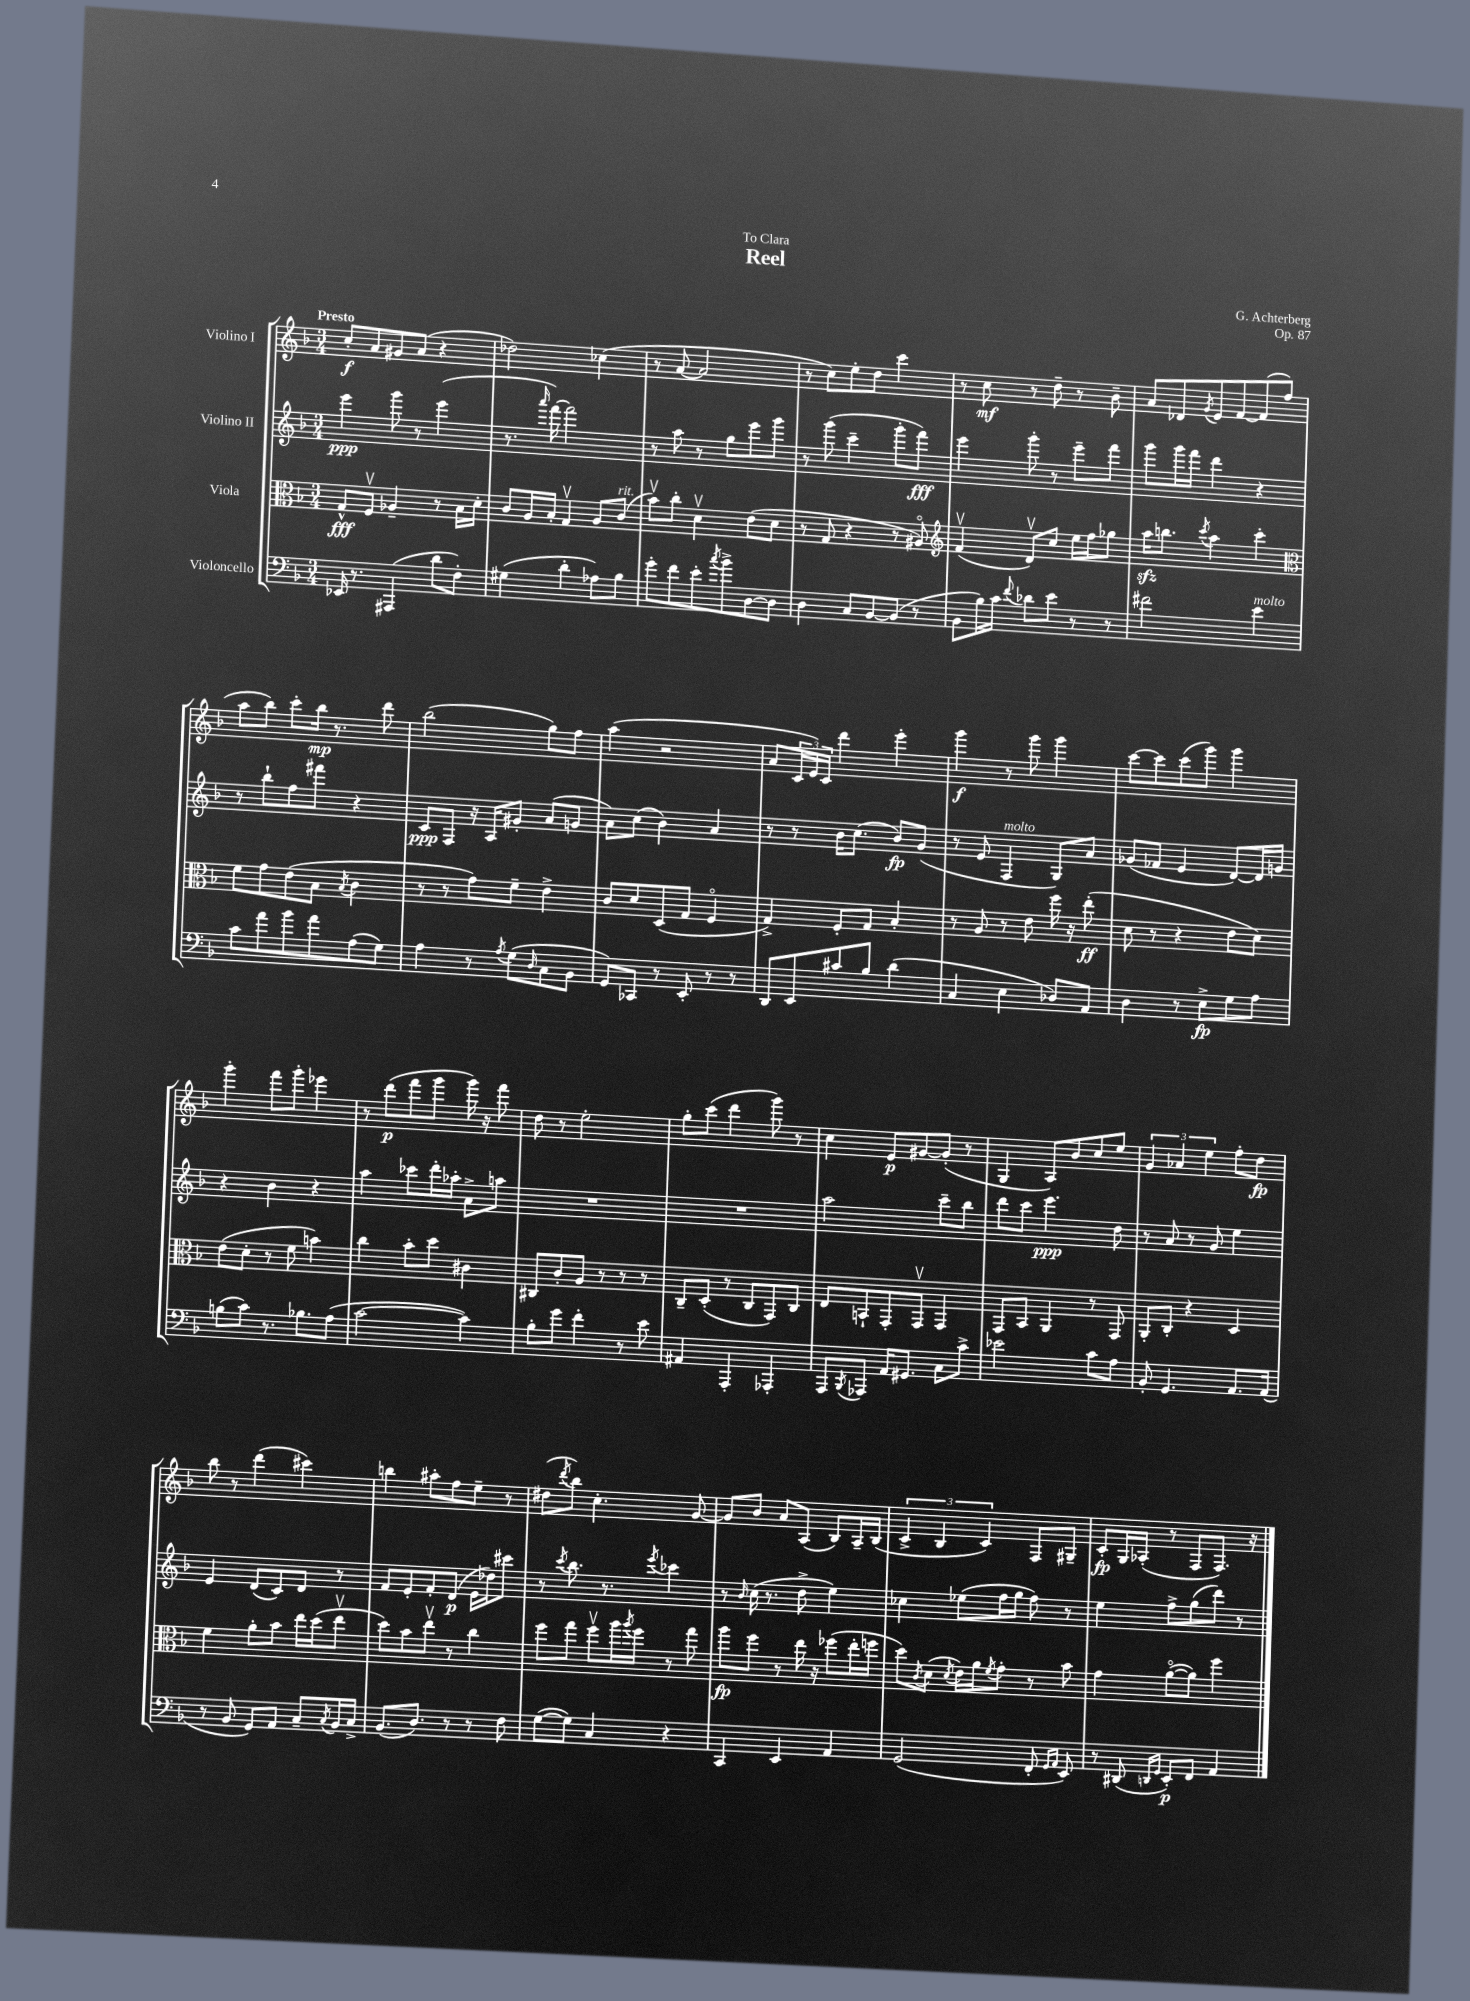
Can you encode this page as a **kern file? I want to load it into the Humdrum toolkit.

**kern	**dynam	**kern	**dynam	**kern	**dynam	**kern	**dynam
*part4	*part4	*part3	*part3	*part2	*part2	*part1	*part1
*staff4	*staff4	*staff3	*staff3	*staff2	*staff2	*staff1	*staff1
*I"Violoncello	*	*I"Viola	*	*I"Violino II	*	*I"Violino I	*
*clefF4	*	*clefC3	*	*clefG2	*	*clefG2	*
*k[b-]	*	*k[b-]	*	*k[b-]	*	*k[b-]	*
*M3/4	*	*M3/4	*	*M3/4	*	*M3/4	*
=1	=1	=1	=1	=1	=1	=1	=1
!	!	!	!	!	!	!LO:TX:a:B:t=Presto	!
16EE-X/	.	8G^^/L	fff	4eee\	ppp	8cc'/L	f
8.r	.	.	.	.	.	.	.
.	.	8Fv/J	.	.	.	8a/	.
(4AAA#X/	.	4A-X~/	.	8ggg\	.	8g#X/	.
.	.	.	.	8r	.	(8a/J	.
8d\L	.	8r	.	(4eee\	.	4r	.
8F'\J)	.	16B-\LL	.	.	.	.	.
.	.	16d'\JJ	.	.	.	.	.
=2	=2	=2	=2	=2	=2	=2	=2
(4G#X\	.	8c/L	.	8.r	.	2dd-X\)	.
.	.	16A/L	.	.	.	.	.
.	.	.	.	16qqaaa/	.	.	.
.	.	16B-'/JJ	.	[16fff\)	.	.	.
4d'\	.	4Gv/	.	2fff\]	.	.	.
8A-X\L)	.	8A/L	.	.	.	(4cc-X\	.
!	!	!LO:TX:a:i:t=rit.	!	!	!	!	!
8B-\J	.	(8c/J	.	.	.	.	.
=3	=3	=3	=3	=3	=3	=3	=3
8g'\L	.	8b-v\L)	.	8r	.	8r	.
8f\	.	8cc'\J	.	8aa\	.	[8a/	.
8e'\	.	4dv\	.	8r	.	2a/]	.
8qcc/	.	.	.	.	.	.	.
8b-^\	.	.	.	8gg\L	.	.	.
[8D\	.	(8e\L	.	8eee\	.	.	.
8D\J]	.	8d\J	.	8ggg\J	.	.	.
=4	=4	=4	=4	=4	=4	=4	=4
4D\	.	8r	.	8r	.	8r	.
.	.	8G/	.	(8ggg\	.	8cc\L)	.
8C/L	.	4r	.	4ccc~\	.	8ee'\	.
[8BB-/	.	.	.	.	.	8dd\J	.
(8BB-/J]	.	8r	.	8ggg'\L	.	4ccc\	.
8r	.	8A#X/)	.	8fff\J)	fff	.	.
=5	=5	=5	=5	=5	=5	=5	=5
*	*	*clefG2	*	*	*	*	*
8BB-\L	.	(4fv/	.	4eee\	.	8r	.
16B-\L)	.	.	.	.	.	8cc\	mf
16c\JJ	.	.	.	.	.	.	.
8qqf/	.	.	.	.	.	.	.
8d-X\L	.	8dv/L)	.	8ggg'\	.	8r	.
8e\J	.	8cc/J	.	8r	.	8dd~\	.
8r	.	16ee\LL	.	8eee~\L	.	8r	.
.	.	16ff\J	.	.	.	.	.
8r	.	8gg-X\J	.	8fff\J	.	8b-~\	.
=6	=6	=6	=6	=6	=6	=6	=6
2f#X\	.	16aazz\KL	.	8ggg\L	.	8a/L	.
.	.	8.bbn\J	.	.	.	.	.
.	.	.	.	16ggg\L	.	8d-X/	.
.	.	.	.	16fff\JJ	.	.	.
.	.	8qccc/	.	.	.	8qg/	.
.	.	4aa\	.	4ddd\	.	8e/	.
.	.	.	.	.	.	[8f/	.
!LO:TX:a:i:t=molto	!	!	!	!	!	!	!
4e\	.	4ccc'\	.	4r	.	(8f/]	.
.	.	.	.	.	.	8ff/J	.
!!LO:LB:g=z
=7	=7	=7	=7	=7	=7	=7	=7
*	*	*clefC3	*	*	*	*	*
8c\L	.	8f\L	.	8r	.	8aa\L	.
8a\	.	8g\	.	8bb-`\L	.	8bb-\J)	.
8b-\	.	(8e\	.	8ff\	.	8ccc'\L	.
8a\	.	8B-\J	.	8fff#X\J	.	16bb-\Jk	mp
.	.	.	.	.	.	8.r	.
.	.	8qB-/	.	.	.	.	.
(8A\	.	4c\	.	4r	.	.	.
8G\J)	.	.	.	.	.	8ddd\	.
=8	=8	=8	=8	=8	=8	=8	=8
4A\	.	8r	.	8c/L	ppp	(2bb-\	.
.	.	8r	.	8F/J	.	.	.
8r	.	8g\L)	.	16r	.	.	.
.	.	.	.	16A/KL	.	.	.
8qA/	.	.	.	.	.	.	.
(8G\L	.	8f~\J	.	8g#X'/J	.	.	.
16qqD/	.	.	.	.	.	.	.
8C\	.	4e^\	.	(8a/L	.	8gg\L)	.
8BB-\J	.	.	.	8gn/J	.	8ff\J	.
=9	=9	=9	=9	=9	=9	=9	=9
8GG/L)	.	8c/L	.	8a\L)	.	(4aa\	.
8CC-X/J	.	8d/	.	(8cc\J	.	.	.
8r	.	(8D/	.	4b-\)	.	2r	.
8EE'/	.	8G/J	.	.	.	.	.
8r	.	4F/	.	4a/	.	.	.
8r	.	.	.	.	.	.	.
=10	=10	=10	=10	=10	=10	=10	=10
8DD/L	.	4G^/)	.	8r	.	8a/L	.
8EE/	.	.	.	8r	.	24c/L	.
.	.	.	.	.	.	24e/)	.
.	.	.	.	.	.	24c/JJ	.
8c#X/	.	8F'/L	.	16b-\KL	.	4ddd\	.
.	.	.	.	(8.cc\J	.	.	.
8B-/J	.	8G/J	.	.	.	.	.
(4d\	.	4B-'/	.	8b-/L)	fp	4eee'\	.
.	.	.	.	(8g/J	.	.	.
=11	=11	=11	=11	=11	=11	=11	=11
4C/	.	8r	.	8r	.	4ggg\	f
.	.	8A/	.	8e/	.	.	.
!	!	!	!	!LO:TX:a:i:t=molto	!	!	!
4E\	.	8r	.	4F/	.	8r	.
.	.	8e\	.	.	.	8ggg\	.
8D-X/L)	.	16ff\	.	8G/L)	.	4ggg\	.
.	.	16r	.	.	.	.	.
8AA/J	.	(8ee'\	ff	8a/J	.	.	.
=12	=12	=12	=12	=12	=12	=12	=12
4D\	.	8d\	.	(8g-X/L	.	[8ccc\L	.
.	.	8r	.	8f-X/J	.	8ccc\]	.
8r	.	4r	.	4e/	.	(8ccc\	.
8E^\L	fp	.	.	.	.	8ggg\J)	.
8G\	.	8e\L	.	[8d/L)	.	4ggg\	.
8A\J	.	8d\J)	.	16d/L]	.	.	.
.	.	.	.	16gn/JJ	.	.	.
!!LO:LB:g=z
=13	=13	=13	=13	=13	=13	=13	=13
(8Bn\L	.	(8e\L	.	4r	.	4ggg'\	.
8c\J)	.	8d'\J	.	.	.	.	.
8.r	.	8r	.	4b-\	.	8fff\L	.
.	.	8f\	.	.	.	8ggg'\J	.
8.B-X\L	.	.	.	.	.	.	.
.	.	4bn\)	.	4r	.	4eee-X\	.
(8A\J	.	.	.	.	.	.	.
=14	=14	=14	=14	=14	=14	=14	=14
[2c\	.	4cc\	.	4aa\	.	8r	.
.	.	.	.	.	.	(8ddd\L	p
.	.	8b-'\L	.	8ccc-X\L	.	8fff\	.
.	.	8dd\J	.	16ddd'\L	.	8ggg\J	.
.	.	.	.	16aa-X'\JJ	.	.	.
4c\])	.	4c#X\	.	8a^\L	.	16ggg\)	.
.	.	.	.	.	.	16r	.
.	.	.	.	8aan\J	.	8fff\	.
=15	=15	=15	=15	=15	=15	=15	=15
8B-'\L	.	8C#X/L	.	2.r	.	8dd\	.
8g\J	.	8c'/	.	.	.	8r	.
4f'\	.	8A/J	.	.	.	2ee'\	.
.	.	8r	.	.	.	.	.
8r	.	8r	.	.	.	.	.
8e\	.	8r	.	.	.	.	.
=16	=16	=16	=16	=16	=16	=16	=16
4AA#X/	.	8C~/L	.	2.r	.	8gg'\L	.
.	.	(8D'/J	.	.	.	(8ccc\J	.
4AAA'/	.	8r	.	.	.	4ddd\	.
.	.	8C/L	.	.	.	.	.
4AAA-X'/	.	8GG/)	.	.	.	8ggg\)	.
.	.	8C/J	.	.	.	8r	.
=17	=17	=17	=17	=17	=17	=17	=17
8AAA/L	.	8E/L	.	2aa\	.	4cc\	.
8qBBB-/	.	.	.	.	.	.	.
8AAA-X/J	.	8BBn`/	.	.	.	.	.
16AA/KL	.	8GG'/	.	.	.	8e/L	p
8.GG#X/J	.	.	.	.	.	.	.
.	.	8GGv/J	.	.	.	[8g#X/	.
8C\L	.	4GG/	.	8ccc~\L	.	(8g#'/J]	.
8c^\J	.	.	.	8bb-\J	.	8r	.
=18	=18	=18	=18	=18	=18	=18	=18
2e-X\	.	8GG/L	.	8ddd\L	.	4G/	.
.	.	8BB-/J	.	8ccc\J	.	.	.
.	.	4AA/	.	4.eee\	ppp	8A/L)	.
.	.	.	.	.	.	8b-/	.
8c\L	.	8r	.	.	.	8cc/	.
8A\J	.	8GG/	.	8dd\	.	8ee/J	.
=19	=19	=19	=19	=19	=19	=19	=19
8BB-'/	.	8AA'/L	.	8r	.	6g/	.
4.GG/	.	8C'/J	.	8a/	.	.	.
.	.	.	.	.	.	6a-X/	.
.	.	4r	.	8r	.	.	.
.	.	.	.	.	.	6ee\	.
.	.	.	.	8g/	.	.	.
8.AA/L	.	4D/	.	4ee\	.	8ff'\L	.
.	.	.	.	.	.	8dd\J	fp
(16AA/Jk	.	.	.	.	.	.	.
!!LO:LB:g=z
=20	=20	=20	=20	=20	=20	=20	=20
8r	.	4f\	.	4e/	.	8bb-\	.
8BB-/	.	.	.	.	.	8r	.
8GG/L)	.	8a'\L	.	(8d/L	.	(4ddd\	.
8AA/J	.	8b-\J	.	8c/)	.	.	.
8C~/L	.	16ee\LL	.	8d/J	.	4ccc#X\)	.
.	.	(16dd\J	.	.	.	.	.
8qC/	.	.	.	.	.	.	.
16BB-/L	.	8eev\J	.	8r	.	.	.
16C^/JJ	.	.	.	.	.	.	.
=21	=21	=21	=21	=21	=21	=21	=21
(8.BB-/L	.	8dd\L)	.	8f/L	.	4bbn\	.
.	.	8b-\	.	8e'/	.	.	.
8.D/J)	.	.	.	.	.	.	.
.	.	8eev\J	.	8f'/	.	8aa#X'\L	.
8r	.	8r	.	(8d/J	p	8ff\	.
8r	.	4cc\	.	16e\LL	.	8ee~\J	.
.	.	.	.	16dd-X\J)	.	.	.
8F\	.	.	.	8ccc#X\J	.	8r	.
=22	=22	=22	=22	=22	=22	=22	=22
([8G\L	.	8ff\L	.	8r	.	(8dd#X\L	.
.	.	.	.	8qccc/	.	8qddd/	.
8G\J])	.	8gg\J	.	8.bb-\	.	8bb-\J)	.
4C/	.	8ffv\L	.	.	.	4.cc'\	.
.	.	.	.	8.r	.	.	.
.	.	16aa\L	.	.	.	.	.
.	.	8qaa/	.	.	.	.	.
.	.	16ff\JJ	.	.	.	.	.
.	.	.	.	8qeee/	.	.	.
4r	.	8r	.	4ccc-X\	.	.	.
.	.	8gg\	.	.	.	[8g/	.
=23	=23	=23	=23	=23	=23	=23	=23
4CC/	.	8aa\L	fp	8r	.	8g/L]	.
.	.	.	.	16qqb-/	.	.	.
.	.	8ff\J	.	(16cc\	.	8b-/J	.
.	.	.	.	8.r	.	.	.
4EE/	.	8r	.	.	.	8a/L	.
.	.	16ee\	.	8dd^\	.	(8A/J	.
.	.	16r	.	.	.	.	.
4AA/	.	(8ff-X\L	.	4ee\)	.	8B-/L)	.
.	.	16ee'\L	.	.	.	16A~/L	.
.	.	16ffn\JJ	.	.	.	(16B-/JJ	.
=24	=24	=24	=24	=24	=24	=24	=24
(2GG/	.	8dd\L)	.	4cc-X\	.	6c^/	.
.	.	8qc/	.	.	.	.	.
.	.	(8d\J	.	.	.	.	.
.	.	.	.	.	.	6B-/	.
.	.	8qd/	.	.	.	.	.
.	.	16e\LL)	.	(8ee-X\L	.	.	.
.	.	16a\J	.	.	.	.	.
.	.	.	.	.	.	6c/)	.
.	.	8qf/	.	.	.	.	.
.	.	8g'\J	.	16ff\L	.	.	.
.	.	.	.	16gg\JJ	.	.	.
8FF'/	.	8r	.	8ff\)	.	8F/L	.
16qqGG/LL	.	.	.	.	.	.	.
16qqAA/JJ	.	.	.	.	.	.	.
8EE/)	.	8b-\	.	8r	.	8G#X~/J	.
=25	=25	=25	=25	=25	=25	=25	=25
8r	.	4g\	.	4ee\	.	8c'/L	fp
(8DD#X/	.	.	.	.	.	16G/L	.
.	.	.	.	.	.	(16A-X'/JJ	.
16qqDDn/LL	.	.	.	.	.	.	.
16qqGG/JJ	.	.	.	.	.	.	.
8EE'/L)	p	([8a\L	.	8ff^\L	.	8r	.
8FF/J	.	8a\J])	.	(8gg\	.	8F/L	.
4AA/	.	4ff\	.	8ddd\J)	.	8.F/J)	.
.	.	.	.	8r	.	.	.
.	.	.	.	.	.	16r	.
==	==	==	==	==	==	==	==
*-	*-	*-	*-	*-	*-	*-	*-
